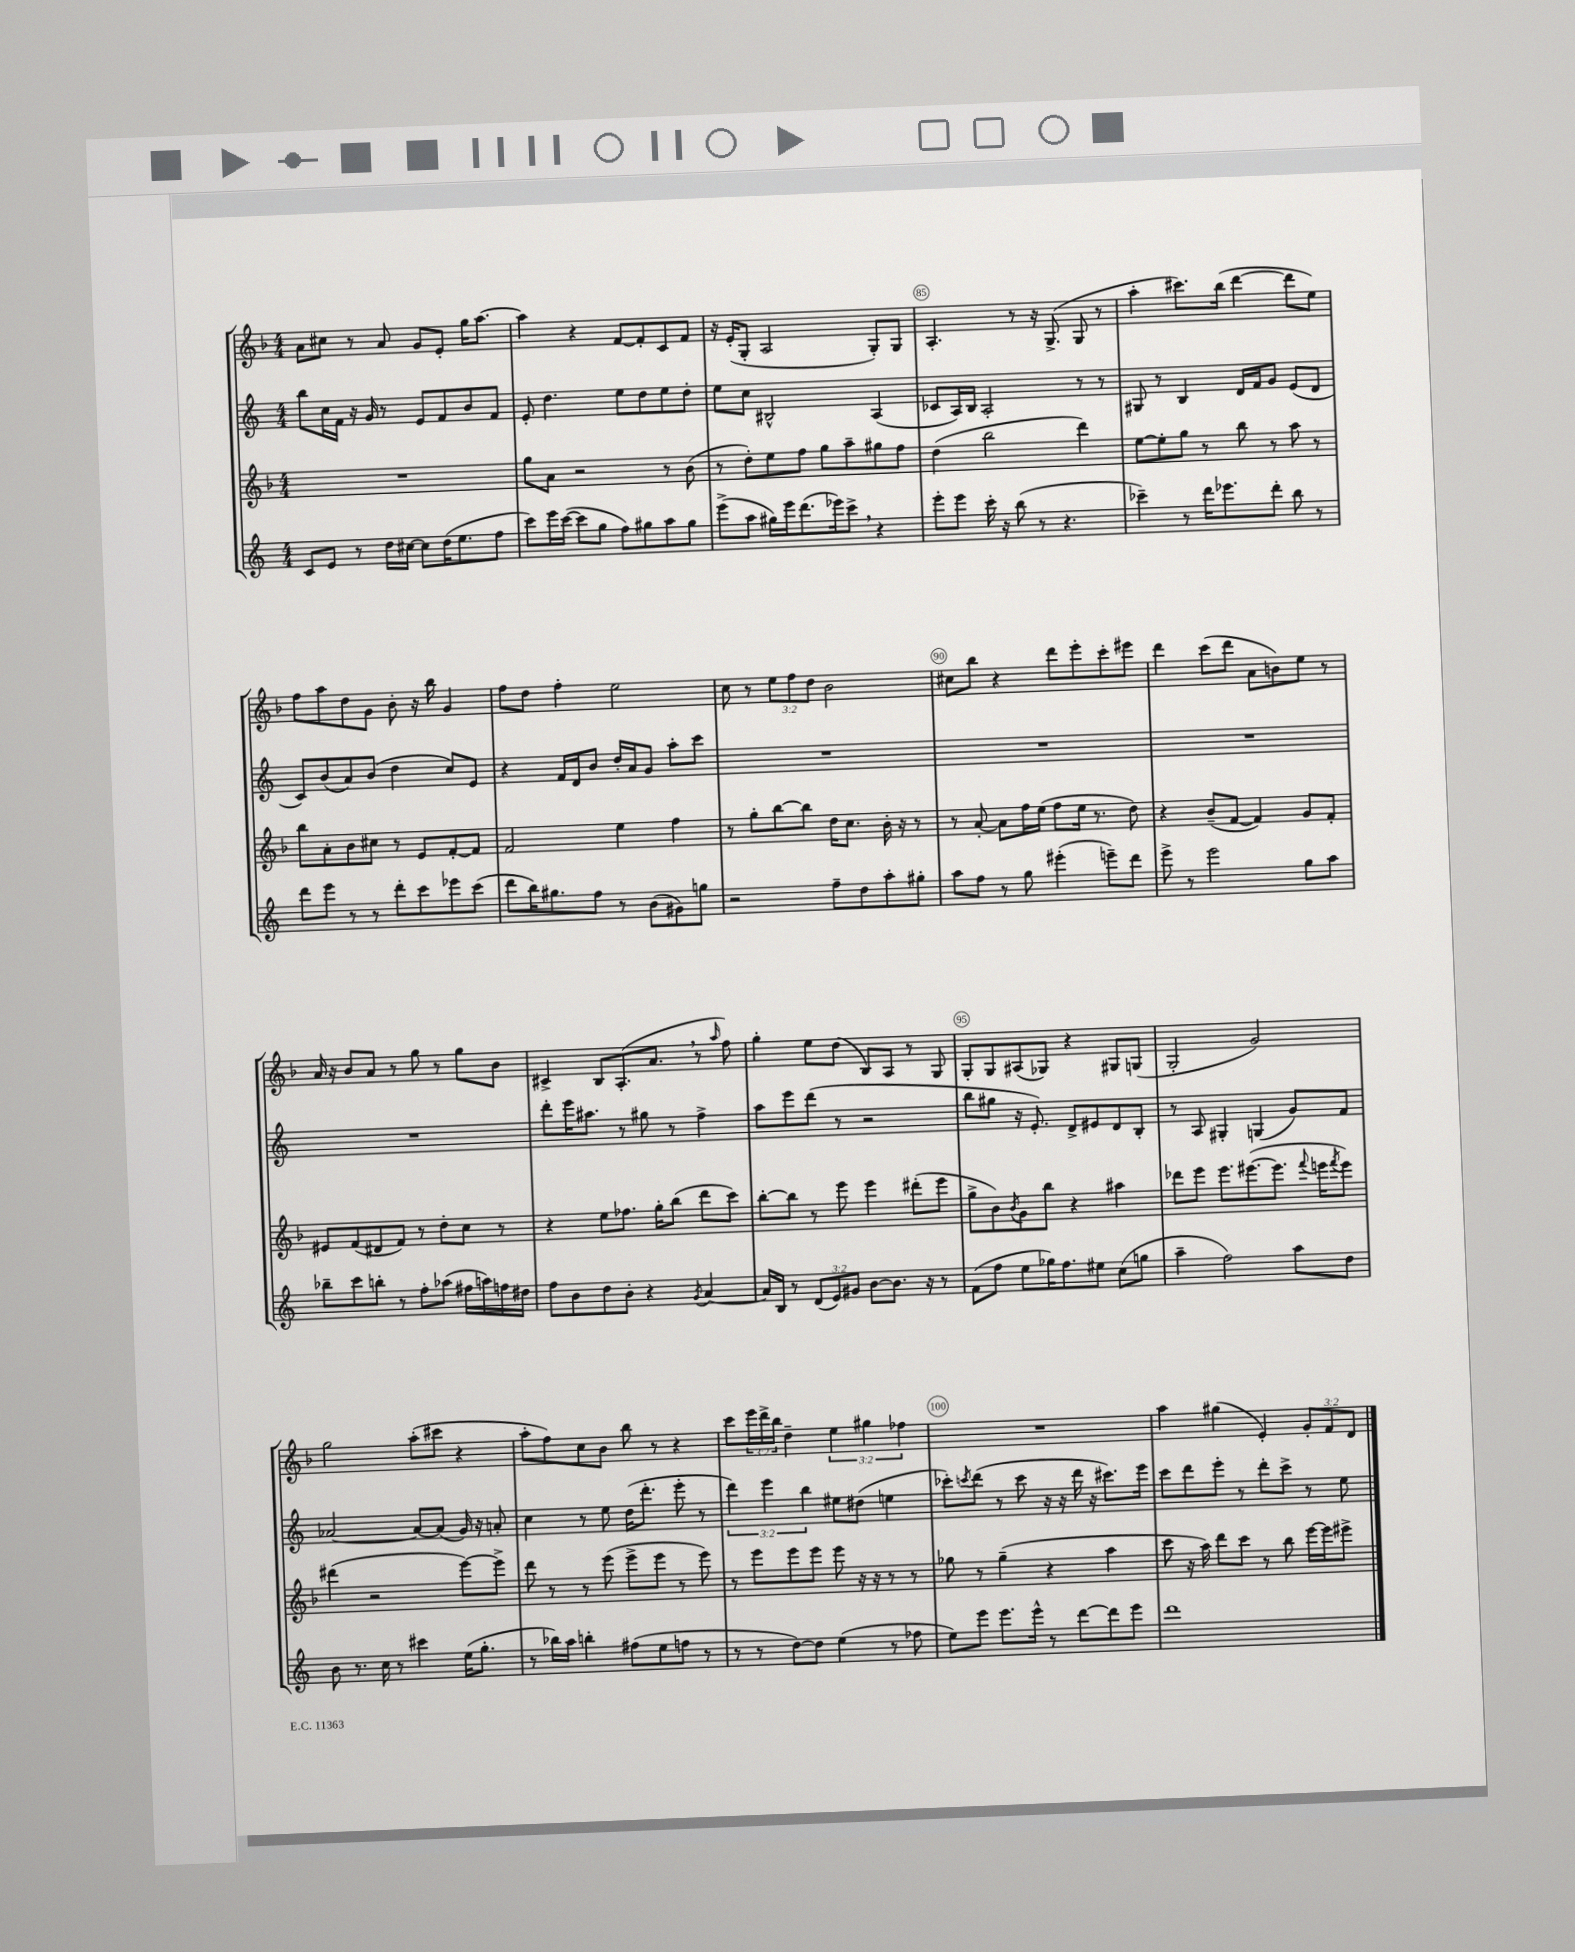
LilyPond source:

<<
\new StaffGroup <<
\new Staff = "s0" {
    \clef treble \key f \major \numericTimeSignature \time 4/4 \override Staff.TupletNumber.text = #tuplet-number::calc-fraction-text
    a'8 cis''8 r8 a'8 g'8 e'8-. g''16 a''8.~ |
    a''4 r4 f'8~ f'8-. c'8 f'8 |
    r16 e'16-.( g8-. a2 g8-.) g8 |
    a4.-. r8 r16 g8.->( g8 r8 |
    a''4-. cis'''8.) bes''16( d'''4~ d'''8 e''8) |
    f''8 a''8 d''8 g'8 bes'8-. r16 bes''16 g'4 |
    f''8 d''8 f''4-. e''2 |
    c''8 r8 \tuplet 3/2 { e''8 f''8 d''8 } bes'2 |
    cis''8 bes''8 r4 d'''8 e'''8-. c'''8-. eis'''8 |
    d'''4 c'''8( d'''8 a'8 b'8) e''8 r8 |
    a'16 r16 bes'8 a'8 r8 g''8 r8 g''8 bes'8 |
    cis'4-> bes8 a8.-.( a'8. \breathe r8 \grace { a''16 } f''8) |
    g''4-. e''8 d''8( bes8) a8 r8 g8 |
    g8-. g8 ais8( ges8) r4 gis8 g8( |
    g2-. g'2) |
    g''2 a''8-.( cis'''8 r4 |
    a''8-. f''8) c''8 bes'8 bes''8 r8 r4 |
    c'''8 \tuplet 3/2 { e'''16 d'''16-> bes''16 } d''4-- \tuplet 3/2 { e''4 gis''4 fes''4 } |
    R1 |
    a''4 gis''4( e'4-.) \tuplet 3/2 { g'8-. f'8 d'8 } \bar "|." |
}
\new Staff = "s1" {
    \clef treble \key c \major \numericTimeSignature \time 4/4 \override Staff.TupletNumber.text = #tuplet-number::calc-fraction-text
    b''8 c''16 f'16 r16 g'16 r8 e'8 f'8 b'8 f'8 |
    e'8-. d''4. e''8 d''8 e''8 d''8-. |
    e''8 c''8 bis2-^ a4( |
    ces'8 a16) b16 a2-. r8 r8 |
    gis8 r8 b4 d'16 f'16 g'8 e'8( d'8 |
    c'8) b'8( a'8) b'8( d''4 c''8) e'8 |
    r4 f'16 d'16 b'8 d''16-. a'16 g'8 a''8-. c'''8 |
    R1 |
    R1 |
    R1 |
    R1 |
    d'''8-. e'''16 ais''8. r8 gis''8 r8 f''4-> |
    a''8 e'''8 d'''8( r8 r2 |
    b''8 gis''8 r16 e'8.-.) d'8-> eis'8 d'8 b8-. |
    r8 a8 gis4-. g4( g'8) f'8 |
    aes'2~ aes'8~ aes'8( g'16) r16 a'8-. |
    c''4 r8 e''8 d''16( d'''8.-. e'''8-. r8 |
    \tuplet 3/2 { d'''4) e'''4 b''4 } eis''8 dis''8( e''4 |
    ces'''8-.) \acciaccatura { c'''8 } d'''8( r8 c'''8 r16 r16 d'''16 r16 cis'''8.) e'''16 |
    c'''8 d'''8 e'''8-. r8 d'''8-. c'''8-> r8 e''8 \bar "|." |
}
\new Staff = "s2" {
    \clef treble \key f \major \numericTimeSignature \time 4/4
    R1 |
    g''8 a'8 r2 r8 bes'8( |
    r8 d''8-.) e''8 f''8 g''8 a''8-- gis''8 f''8 |
    d''4( bes''2 d'''4) |
    e''8~ e''8-. g''8 r8 bes''8 r8 a''8 r8 |
    bes''8 a'8-. bes'8 cis''8 r8 e'8 f'8~-. f'8 |
    f'2 e''4 f''4 |
    r8 g''8-. bes''8~ bes''8 d''16 c''8. bes'16-. r16 r8 |
    r8 a'8~-. a'8 f''16 e''16( f''8 e''16 r8. d''8) |
    r4 bes'8--( f'8~ f'4) g'8 f'8-. |
    eis'8 f'8( dis'8 f'8) r8 d''8-. c''8 r8 |
    r4 e''8 fes''8. g''16-. bes''8( d'''8 c'''8) |
    bes''8~-. bes''8 r8 e'''8 e'''4 dis'''8-.( e'''8 |
    g''8-> bes'8) \acciaccatura { bes'8 } g'8 bes''8 r4 ais''4 |
    des'''8 e'''8 e'''8. eis'''8.~( eis'''8. \appoggiatura { f'''8 } e'''16 \acciaccatura { f'''8 } e'''8) |
    dis'''4( r2 e'''8~) e'''8-> |
    d'''8 r8 r8 e'''8( e'''8-> e'''8 r8 e'''8) |
    r8 e'''8 e'''8 e'''8 e'''8 r16 r16 r8 r8 |
    ges''8 r8 ges''4--( r4 a''4 |
    c'''8 r16 a''16) d'''8 c'''8 r8 bes''8 e'''16~ e'''16 eis'''8-> \bar "|." |
}
\new Staff = "s3" {
    \clef treble \key c \major \numericTimeSignature \time 4/4 \override Staff.TupletNumber.text = #tuplet-number::calc-fraction-text
    c'8 e'8 r8 d''16 cis''16~ cis''8 d''16( e''8. f''8 |
    c'''8) e'''16 c'''16~( c'''8 g''8 f''8) gis''8 a''8 gis''8 |
    e'''8->( a''8 gis''16) e'''16 d'''8.( ees'''16) c'''8-> \breathe r4 |
    e'''8-. e'''8 c'''16-. r16 b''8( r8 r4. |
    ces'''4--) r8 d'''16 ees'''8. d'''8-. b''8 r8 |
    d'''8 e'''8 r8 r8 d'''8-. c'''8 ees'''8 c'''8( |
    d'''8 b''16) gis''8. f''8 r8 b'8( gis'8) g''8 |
    r2 f''8-- d''8 a''8-. gis''8-. |
    a''8 f''8 r8 g''8 eis'''4-.( e'''8--) d'''8 |
    e'''8-> r8 e'''2 g''8 a''8 |
    bes''8-- c'''8 b''8-. r8 f''8-. aes''8( fis''16 a''16) f''16 dis''16 |
    f''8 b'8 d''8 b'8-. r4 \acciaccatura { g'8 } a'4~ |
    a'16 b16 r8 \tuplet 3/2 { d'8( e'8) gis'8 } b'8~ b'8. r16 r8 |
    f'8( f''8 e''8 ges''16) f''8. eis''8 c''8( g''8 |
    a''4-- f''2) a''8 d''8 |
    b'8 r8. c''16 r8 cis'''4 e''16( g''8.-. |
    r8 bes''16) a''16 b''4-. fis''8( e''8 f''8 r8 |
    r8 r8 d''8~) d''8 e''4( r8 fes''8 |
    e''8) e'''8 e'''8. e'''16-^ r8 d'''8~ d'''8 e'''8 |
    d'''1 \bar "|." |
}
>>
>>
\layout { \context { \Score currentBarNumber = #82 \override BarNumber.break-visibility = ##(#f #t #t) barNumberVisibility = #(every-nth-bar-number-visible 5) \override BarNumber.stencil = #(make-stencil-circler 0.1 0.3 ly:text-interface::print) } }
